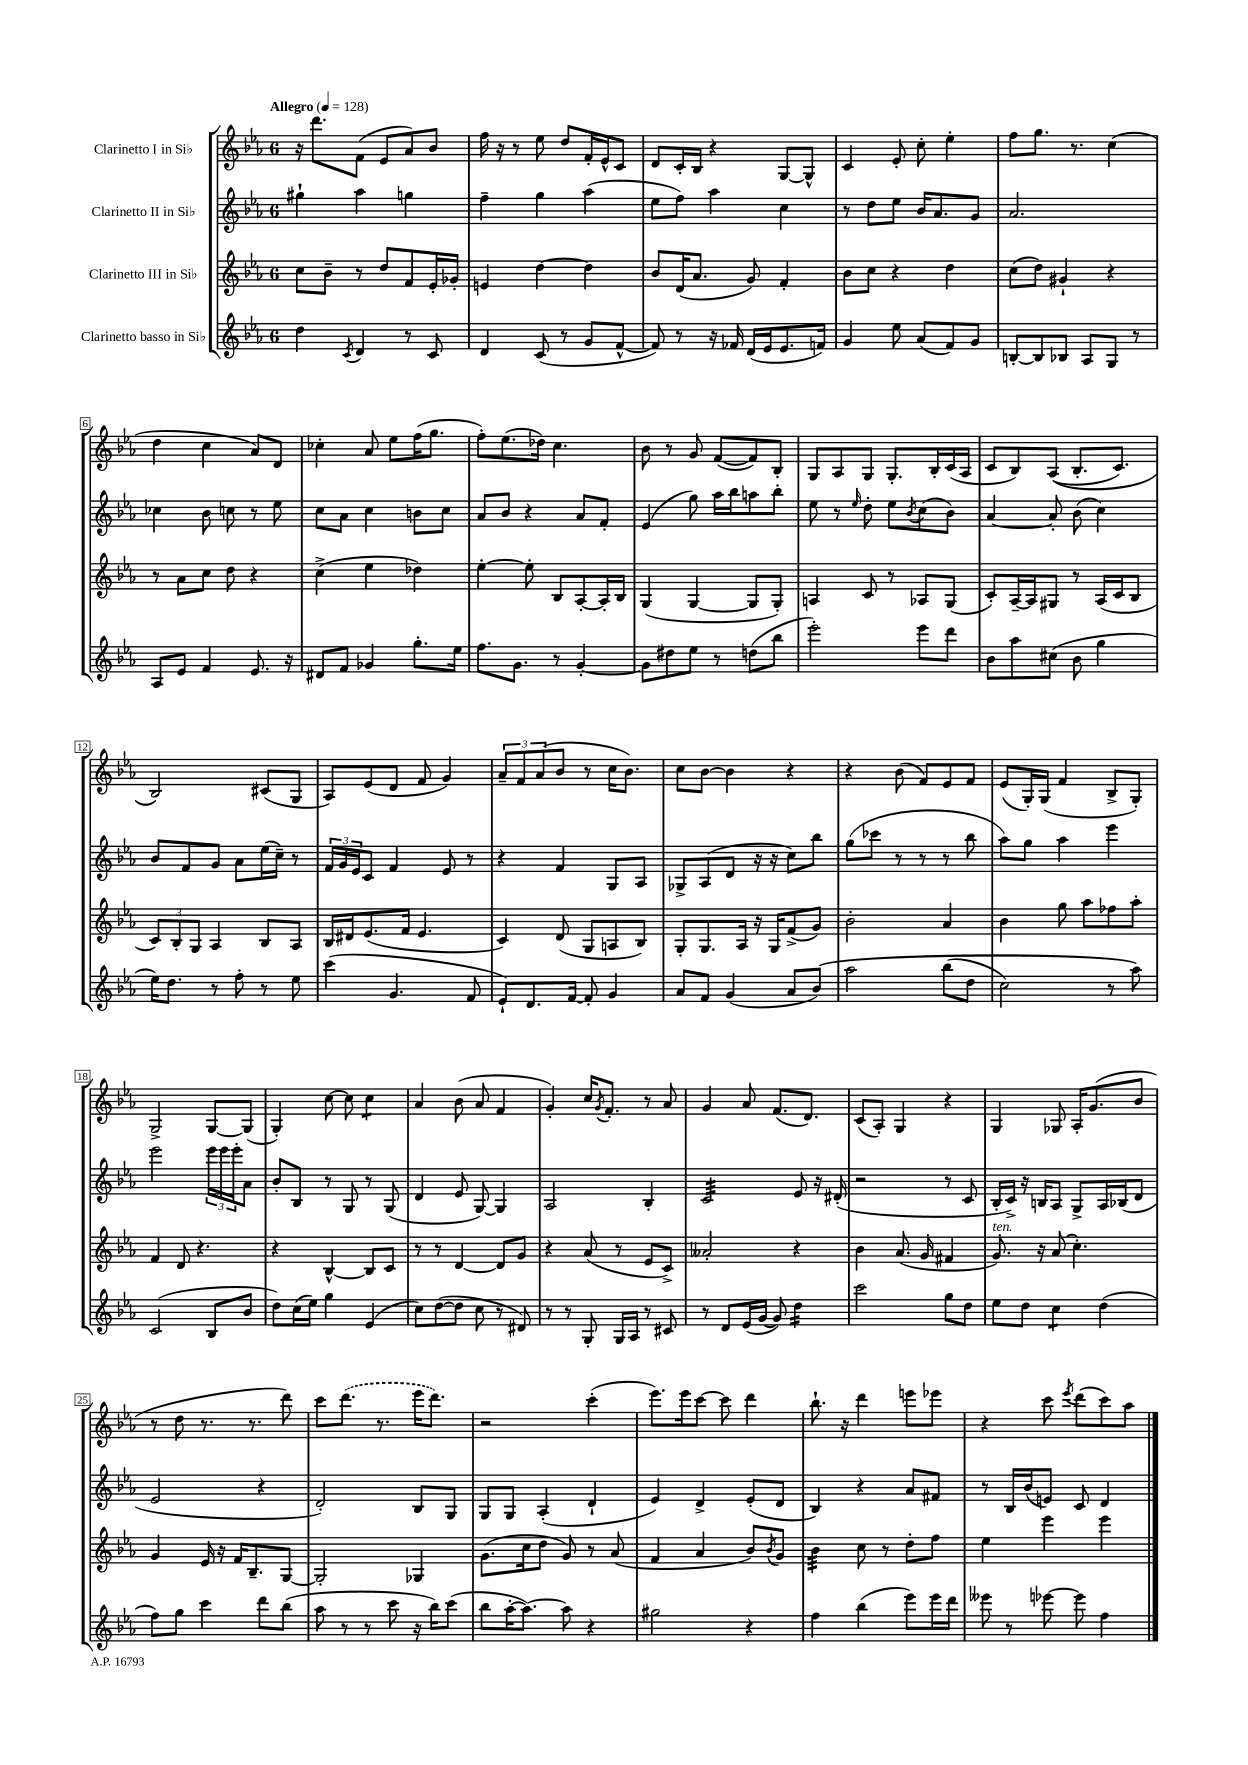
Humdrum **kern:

**kern	**kern	**kern	**kern
*part4	*part3	*part2	*part1
*staff4	*staff3	*staff2	*staff1
*I"Clarinetto basso in Si♭	*I"Clarinetto III in Si♭	*I"Clarinetto II in Si♭	*I"Clarinetto I in Si♭
*clefG2	*clefG2	*clefG2	*clefG2
*k[b-e-a-]	*k[b-e-a-]	*k[b-e-a-]	*k[b-e-a-]
*M6/8	*M6/8	*M6/8	*M6/8
*MM128	*MM128	*MM128	*MM128
=1	=1	=1	=1
!	!	!	!LO:TX:a:B:t=Allegro
4dd\	8cc\L	4gg#X`\	16r
.	.	.	8.ddd\L
.	8b-~\J	.	.
8qc/	.	.	.
4d/	8r	4aa-\	(8f\J
.	8dd/L	.	8e-/L
8r	8f/	4ggn\	8a-/)
8c/	16e-'/L	.	8b-/J
.	16g-X'/JJ	.	.
=2	=2	=2	=2
4d/	4en/	4ff~\	16ff\
.	.	.	16r
.	.	.	8r
(8c/	[4dd\	4gg\	8ee-\
8r	.	.	8dd/L
8g/L	4dd\]	(4aa-\	16f'/L
.	.	.	16e-^^/J
[8f^^/J	.	.	8c/J
=3	=3	=3	=3
8f/])	8b-/L	8ee-\L	8d/L
8r	(16d/K	8ff\J)	16c'/L
.	8.a-/J	.	16B-/JJ
16r	.	4aa-\	4r
16f-X/	.	.	.
(16d/LL	8g/)	.	.
16e-/J	.	.	.
8.e-/	4f'/	4cc\	[8G/L
.	.	.	8G^^/J]
16fn/Jk)	.	.	.
=4	=4	=4	=4
4g/	8b-\L	8r	4c/
.	8cc\J	8dd\L	.
8ee-\	4r	8ee-\J	8e-'/
(8a-/L	.	16b-/KL	8cc'\
.	.	8.a-/	.
8f/)	4dd\	.	4ee-'\
8g/J	.	8g/J	.
=5	=5	=5	=5
[8Bn'/L	(8cc\L	2.a-/	8ff\L
8B/]	8dd\J)	.	8.gg\J
8B-X/J	4g#X`/	.	.
.	.	.	8.r
8A-/L	.	.	.
8G/J	4r	.	(4cc\
8r	.	.	.
!!LO:LB:g=z
=6	=6	=6	=6
8A-/L	8r	4cc-X\	4dd\
8e-/J	8a-\L	.	.
4f/	8cc\J	8b-\	4cc\
.	8dd\	8ccn\	.
8.e-/	4r	8r	8a-/L)
.	.	8ee-\	8d/J
16r	.	.	.
=7	=7	=7	=7
8d#X/L	(4cc^\	8cc\L	4cc-X'\
8f/J	.	8a-\J	.
4g-X/	4ee-\	4cc\	8a-/
.	.	.	8ee-\L
8.gg'\L	4dd-X\)	8bn\L	(16ff\K
.	.	.	8.gg\J
.	.	8cc\J	.
16ee-\Jk	.	.	.
=8	=8	=8	=8
8.ff\L	[4ee-'\	8a-/L	8ff'\L)
.	.	8b-/J	(8.ee-\
8.g\J	.	.	.
.	8ee-'\]	4r	.
.	.	.	16dd-X\Jk)
8r	8B-/L	.	4.cc\
[4g'/	[8A-'/	8a-/L	.
.	16A-'/L]	8f'/J	.
.	16B-/JJ	.	.
=9	=9	=9	=9
8g\L]	(4G/	(4e-/	8b-\
8dd#X\	.	.	8r
8ee-\J	[4G/	8gg\)	8g/
8r	.	16aa-\LL	([8f/L
.	.	16bb-\J	.
(8ddn\L	8G/L]	8aan\	8f/])
8bb-\J	8G'/J)	8bb-'\J	8B-'/J
=10	=10	=10	=10
2eee-'\)	4An/	8ee-\	8G/L
.	.	8r	8A-/
.	.	16qqee-/	.
.	8c/	8dd'\	8G/J
.	8r	8ee-\L	8.G'/L
.	.	8qb-/	.
8eee-\L	8A-X/L	(8cc\	.
.	.	.	16B-'/L
8ddd\J	(8G/J	8b-\J)	(16c/
.	.	.	16A-/JJ
=11	=11	=11	=11
8b-\L	8c'/L)	[4a-/	8c/L
8aa-\	[16A-~/L	.	8B-/)
.	16A-/J]	.	.
(8cc#X\J	8G#X/J	8a-'/]	((8A-/J
8b-\	8r	(8b-\	8.B-'/L
4gg\	(16A-/LL	4cc\)	.
.	16c/J	.	8.c/J)
.	8B-/J	.	.
!!LO:LB:g=z
=12	=12	=12	=12
16ee-\KL)	12c/L)	8b-/L	2B-/)
8.dd\J	.	.	.
.	12B-'/	.	.
.	.	8f/	.
.	12G/J	.	.
8r	4A-/	8g/J	.
8ff'\	.	8a-\L	.
8r	8B-/L	(16ee-\L	(8c#X/L
.	.	16cc~\JJ)	.
8ee-\	8A-/J	8r	8G/J
=13	=13	=13	=13
(4ccc\	16B-/LL	24f/LL	8A-/L)
.	.	24g/	.
.	16d#X/J	.	.
.	.	24e-/J	.
.	(8.e-/	8c/J	(8e-/
4.g/	.	4f/	8d/J
.	16f/Jk	.	.
.	4.e-/	.	8f/
.	.	8e-/	4g/)
8f/	.	8r	.
=14	=14	=14	=14
8e-`/L)	4c/)	4r	12a-~/L
.	.	.	12f/
8.d/	.	.	.
.	.	.	(12a-/
.	(8d/	4f/	8b-/J
[16f/Jk	.	.	.
8f'/]	8G/L	.	8r
4g/	8An/	8G/L	16cc\KL
.	.	.	8.b-\J)
.	8B-/J)	8A-/J	.
=15	=15	=15	=15
8a-/L	8G'/L	8G-X^/L	8cc\L
8f/J	8.G/	(8A-/	[8b-\J
(4g/	.	8d/J	4b-\]
.	16A-/Jk	.	.
.	16r	16r	.
.	16G/KL	16r	.
8a-/L	(8f^/	8cc\L)	4r
(8b-/J)	8g/J)	8bb-\J	.
=16	=16	=16	=16
2aa-\	2b-'\	(8gg\L	4r
.	.	8ccc-X\J	.
.	.	8r	(8b-\
.	.	8r	8f/L)
(8bb-\L	4a-/	8r	8e-/
8dd\J	.	8bb-\	8f/J
=17	=17	=17	=17
2cc\)	4b-\	8aa-\L)	(8e-/L
.	.	8gg\J	16G'/L)
.	.	.	(16G/JJ
.	8gg\	4aa-\	4f/
.	8aa-\L	.	.
8r	8ff-X\	4eee-\	8B-^/L
8aa-\)	8aa-'\J	.	8G'/J)
!!LO:LB:g=z
=18	=18	=18	=18
(2c/	4f/	2eee-\	2G^/
.	8d/	.	.
.	4.r	.	.
8B-/L	.	24eee-\LL	[8G/L
.	.	24eee-\	.
.	.	24eee-'\J	.
8b-/J	.	8a-\J	(8G/J]
=19	=19	=19	=19
8dd\L)	4r	8b-'/L	4G'/)
(16cc\L	.	8B-/J	.
16ee-\JJ)	.	.	.
4gg\	[4B-^^/	8r	[8cc\
.	.	8G/	8cc\]
*	*	*	*tremolo
(4e-/	8B-/L]	8r	8cc\L
.	8c/J	(8G/	8cc\J
*	*	*	*Xtremolo
=20	=20	=20	=20
8cc\L)	8r	4d/	4a-/
([8dd\	8r	.	.
8dd\J]	[4d/	8e-/	(8b-\
8cc\	.	[8G/)	8a-/
8r	8d/L]	4G/]	4f/
8d#X/)	8g/J	.	.
=21	=21	=21	=21
8r	4r	2A-/	4g'/)
8r	.	.	.
8G'/	(8a-/	.	16cc/KL
.	.	.	8qg/
.	.	.	8.f'/J
16G/LL	8r	.	.
16A-/JJ	.	.	.
8r	8e-/L	4B-'/	8r
8c#X/	8c^/J)	.	8a-/
=22	=22	=22	=22
*	*	*tremolo	*
8r	2a--X'/	32c/LLL	4g/
.	.	32c/	.
.	.	32c/	.
.	.	32c/	.
8d/L	.	32c/	.
.	.	32c/	.
.	.	32c/	.
.	.	32c/	.
(16e-/L	.	32c/	8a-/
.	.	32c/	.
[16g/JJ	.	32c/	.
.	.	32c/	.
8g/])	.	32c/	(8.f/L
.	.	32c/	.
.	.	32c/	.
.	.	32c/JJJ	.
*	*	*Xtremolo	*
*tremolo	*	*	*
16dd\LL	4r	8e-/	.
16dd\	.	.	8.d/J)
16dd\	.	16r	.
16dd\JJ	.	(16d#X'/	.
*Xtremolo	*	*	*
=23	=23	=23	=23
2ccc\	4b-\	2r	(8c/L
.	.	.	8A-'/J)
.	(8.a-/	.	4G/
.	16g/	.	.
8gg\L	4f#X/	8r	4r
8dd\J	.	8c/	.
=24	=24	=24	=24
!	!LO:TX:a:i:t=ten.	!	!
8ee-\L	8.g/)	16B-'/LL	4G/
.	.	16c^/JJ)	.
8dd\J	.	16r	.
.	16r	16Bn/KL	.
*tremolo	*	*	*
8cc\L	(8a-/	8A-/J	8G-X/
8cc\J	4.cc'\)	8G^/L	16A-'/KL
*Xtremolo	*	*	*
.	.	.	(8.g/
(4dd\	.	16A-/L	.
.	.	(16B-X/J	.
.	.	8d/J	8b-/J
!!LO:LB:g=z
=25	=25	=25	=25
8ff\L)	4g/	2e-/	8r
8gg\J	.	.	8dd\
4ccc\	16e-/	.	8.r
.	16r	.	.
.	16f/KL	.	.
.	8.B-~/	.	8.r
8ddd\L	.	4r	.
(8bb-\J	[8G/J	.	8ddd\)
=26	=26	=26	=26
8aa-\	2G'/]	2d'/)	8ccc\L
8r	.	.	(8.ddd\J
8r	.	.	.
.	.	.	8.r
8ccc\	.	.	.
16r	4G-X/	8B-/L	16eee-\KL
16bb-\KL)	.	.	8.ddd\J)
(8ccc\J	.	8G/J	.
=27	=27	=27	=27
8bb-\L	(8.g\L	8G/L	2r
[16aa-'\K	.	8G/J	.
8.aa-\J_)	16cc\k	.	.
.	8dd\J	(4A-'/	.
8aa-\]	8g/)	.	.
4r	8r	4d`/	(4ccc'\
.	(8a-/	.	.
=28	=28	=28	=28
2gg#X\	4f/	4e-/)	8.eee-\L)
.	.	.	16eee-\k
.	4a-/	4d^/	[8ccc\J
.	.	.	8ccc\]
4r	8b-/L)	(8e-'/L	4ddd\
.	8qb-/	.	.
.	8g/J	8d/J	.
=29	=29	=29	=29
*	*tremolo	*	*
4ff\	32b-\LLL	4B-/)	8.bb-`\
.	32b-\	.	.
.	32b-\	.	.
.	32b-\	.	.
.	32b-\	.	.
.	32b-\	.	.
.	32b-\	.	16r
.	32b-\JJJ	.	.
*	*Xtremolo	*	*
(4bb-\	8cc\	4r	4ddd\
.	8r	.	.
8eee-\L)	8dd'\L	8a-/L	8eeen\L
16eee-\L	8ff\J	8f#X/J	8eee-X\J
16ddd\JJ	.	.	.
=30	=30	=30	=30
8eee--X\	4ee-\	8r	4r
8r	.	16B-/LL	.
.	.	(16b-/J	.
[8eee-X\	4eee-\	8en/J)	8ccc\
.	.	.	8qeee-/
8eee-\]	.	8c/	(8ddd\L
4ff\	4eee-\	4d/	8ccc\)
.	.	.	8aa-\J
==	==	==	==
*-	*-	*-	*-
